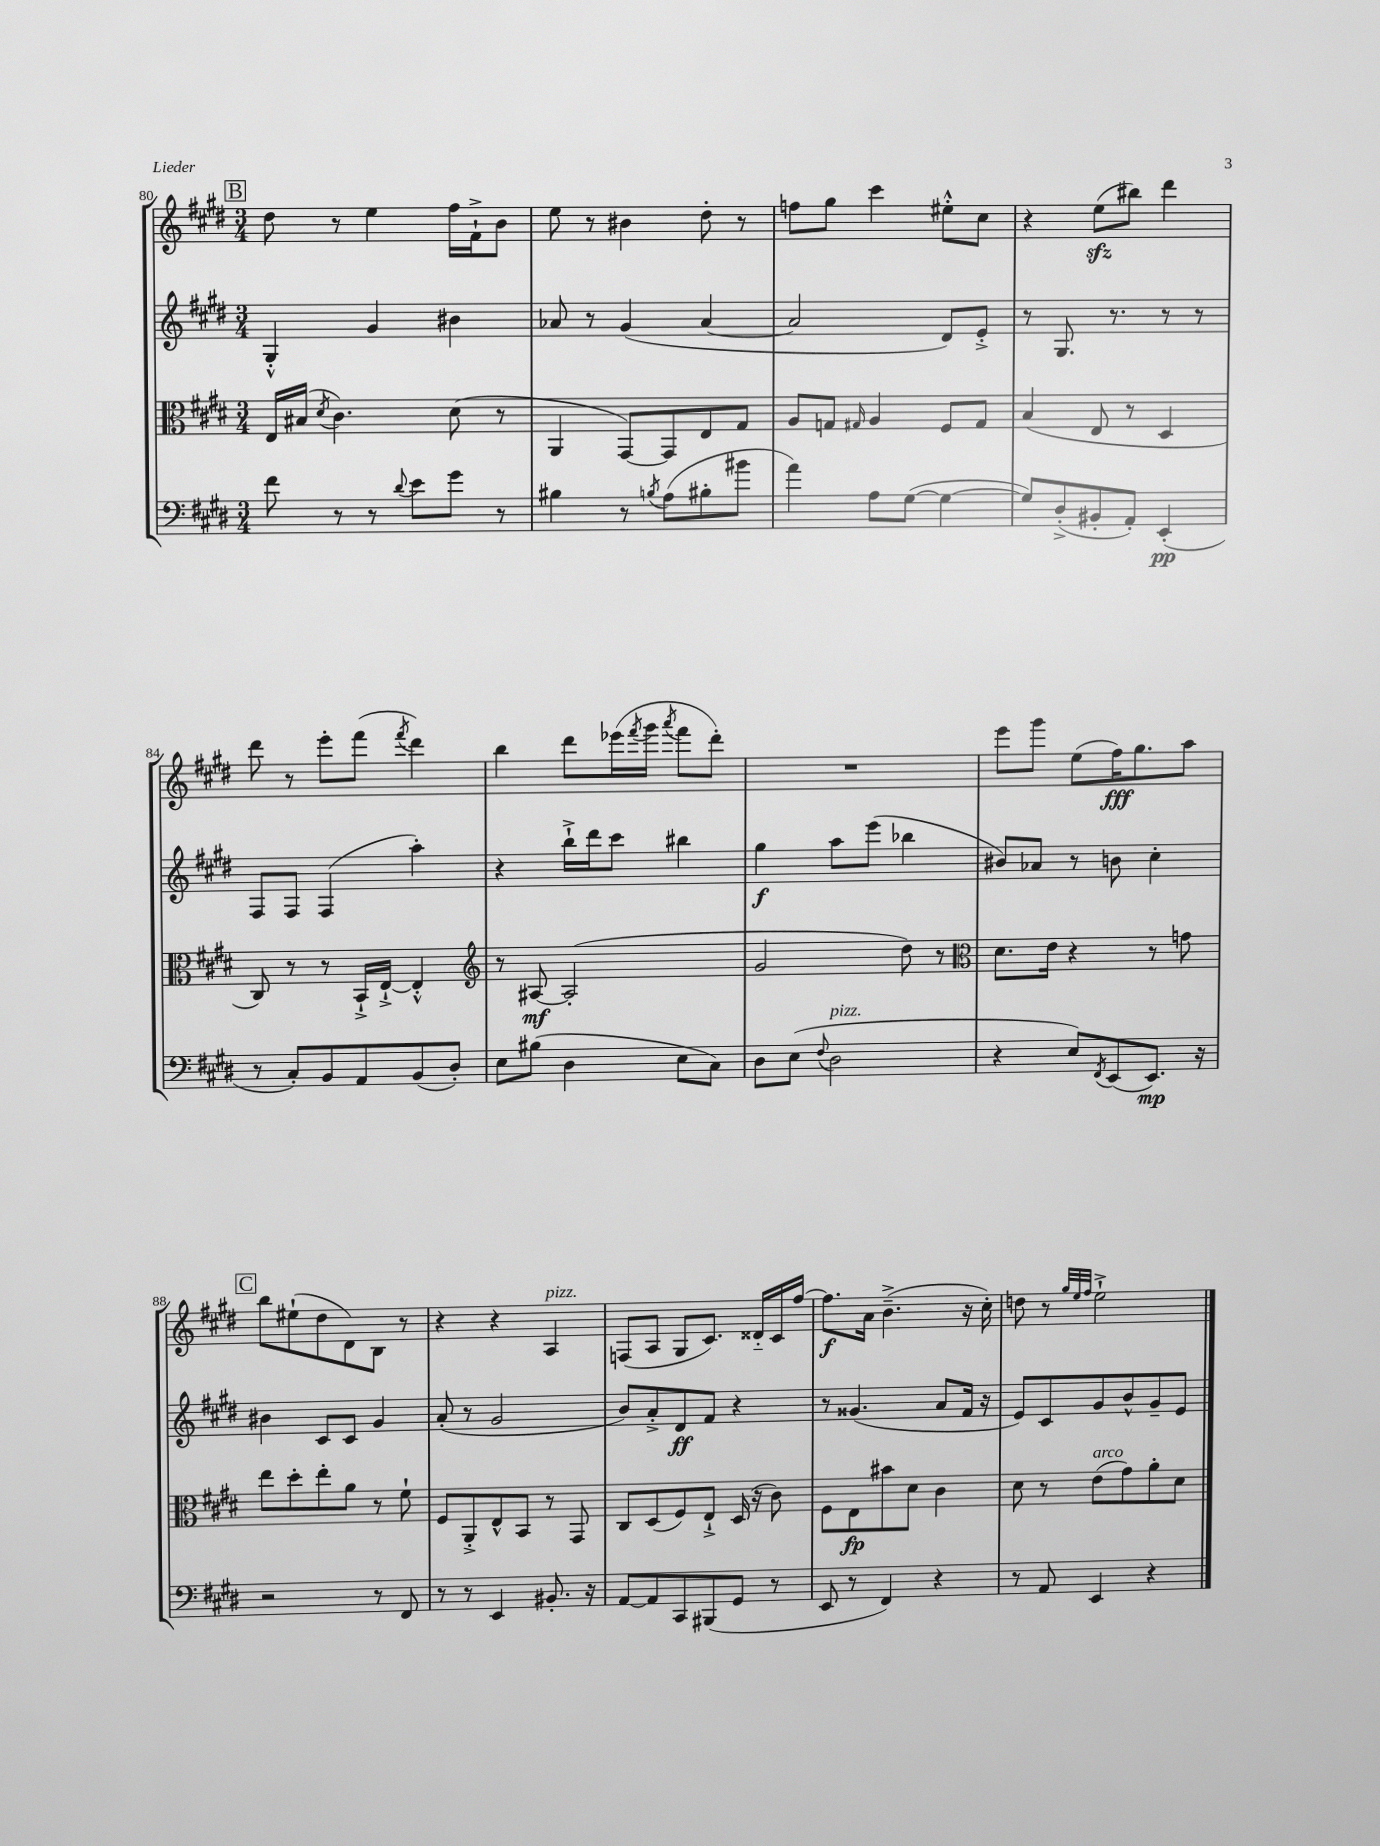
<<
\new StaffGroup <<
\new Staff = "s0" {
    \clef treble \key e \major \numericTimeSignature \time 3/4
    \mark \markup { \box "B" } dis''8 r8 e''4 fis''16 fis'16-!-> b'8 |
    e''8 r8 bis'4 dis''8-. r8 |
    f''8 gis''8 cis'''4 eis''8-.-^ cis''8 |
    r4 e''8\sfz( bis''8) dis'''4 |
    dis'''8 r8 e'''8-. fis'''8( \acciaccatura { fis'''8 } dis'''4) |
    b''4 dis'''8 ees'''16( \acciaccatura { fis'''8 } gis'''16 \acciaccatura { a'''8 } fis'''8 dis'''8-.) |
    R2. |
    e'''8 gis'''8 e''8( fis''16\fff) gis''8. a''8 |
    \mark \markup { \box "C" } b''8 eis''8-!( dis''8 dis'8) b8 r8 |
    r4 r4 a4^\markup { \italic "pizz." } |
    f8( a8 gis8 cis'8.) disis'16-_ cis'16 fis''16~ |
    fis''8.\f a'16 b'4.--->( r16 cis''16-.) |
    d''8 r8 \grace { gis''32 e''32 fis''32 } e''2-!-> \bar "|." |
}
\new Staff = "s1" {
    \clef treble \key e \major \numericTimeSignature \time 3/4
    \mark \markup { \box "B" } gis4-.-^ gis'4 bis'4 |
    aes'8 r8 gis'4( aes'4~ |
    aes'2 dis'8) e'8-.-> |
    r8 gis8. r8. r8 r8 |
    fis8 fis8 fis4( a''4-.) |
    r4 b''16-!-> dis'''16 cis'''8 bis''4 |
    gis''4\f a''8 e'''8( bes''4 |
    bis'8) aes'8 r8 b'8 cis''4-. |
    \mark \markup { \box "C" } bis'4 cis'8 cis'8 gis'4 |
    a'8-.( r8 gis'2 |
    b'8) a'8-.-> dis'8\ff fis'8 r4 |
    r8 gisis'4.( a'8 fis'16 r16 |
    e'8) cis'8 gis'8 b'8-^ gis'8-- e'8 \bar "|." |
}
\new Staff = "s2" {
    \clef alto \key e \major \numericTimeSignature \time 3/4
    \mark \markup { \box "B" } e16 bis16( \acciaccatura { dis'8 } cis'4.) dis'8( r8 |
    a,4 gis,8~) gis,8 e8 gis8 |
    a8 g8 \grace { gis16 } a4 fis8 gis8 |
    b4( e8 r8 dis4 |
    cis8) r8 r8 b,16-!-> e16~-!-> e4-.-^ |
    \clef treble r8 ais8~\mf ais2-.( |
    gis'2 dis''8) r8 |
    \clef alto dis'8. e'16 r4 r8 g'8 |
    \mark \markup { \box "C" } e''8 dis''8-. e''8-. a'8 r8 fis'8-! |
    fis8 a,8-.-> e8-^ b,8 r8 gis,8 |
    cis8 dis8( fis8) e8-!-> dis16( r16 cis'8) |
    fis8 e8\fp bis'8 dis'8 cis'4 |
    dis'8 r8 e'8^\markup { \italic "arco" }( gis'8) a'8-. dis'8 \bar "|." |
}
\new Staff = "s3" {
    \clef bass \key e \major \numericTimeSignature \time 3/4
    \mark \markup { \box "B" } fis'8 r8 r8 \appoggiatura { dis'8 } e'8 gis'8 r8 |
    bis4 r8 \acciaccatura { b8 } a8( bis8-. bis'8 |
    a'4) a8 gis8~( gis4~ |
    gis8) dis8-.->( bis,8-. a,8-.) e,4-.\pp( |
    r8 cis8-.) b,8 a,8 b,8( dis8-.) |
    e8 bis8( dis4 e8 cis8) |
    dis8 e8( \appoggiatura { fis8 } dis2^\markup { \italic "pizz." } |
    r4 e8) \acciaccatura { fis,8 } e,8( e,8.\mp) r16 |
    \mark \markup { \box "C" } r2 r8 fis,8 |
    r8 r8 e,4 bis,8.-. r16 |
    a,8~ a,8 cis,8 bis,,8( gis,8 r8 |
    e,8 r8 fis,4) r4 |
    r8 a,8 e,4 r4 \bar "|." |
}
>>
>>
\layout { \context { \Score currentBarNumber = #80 } }
